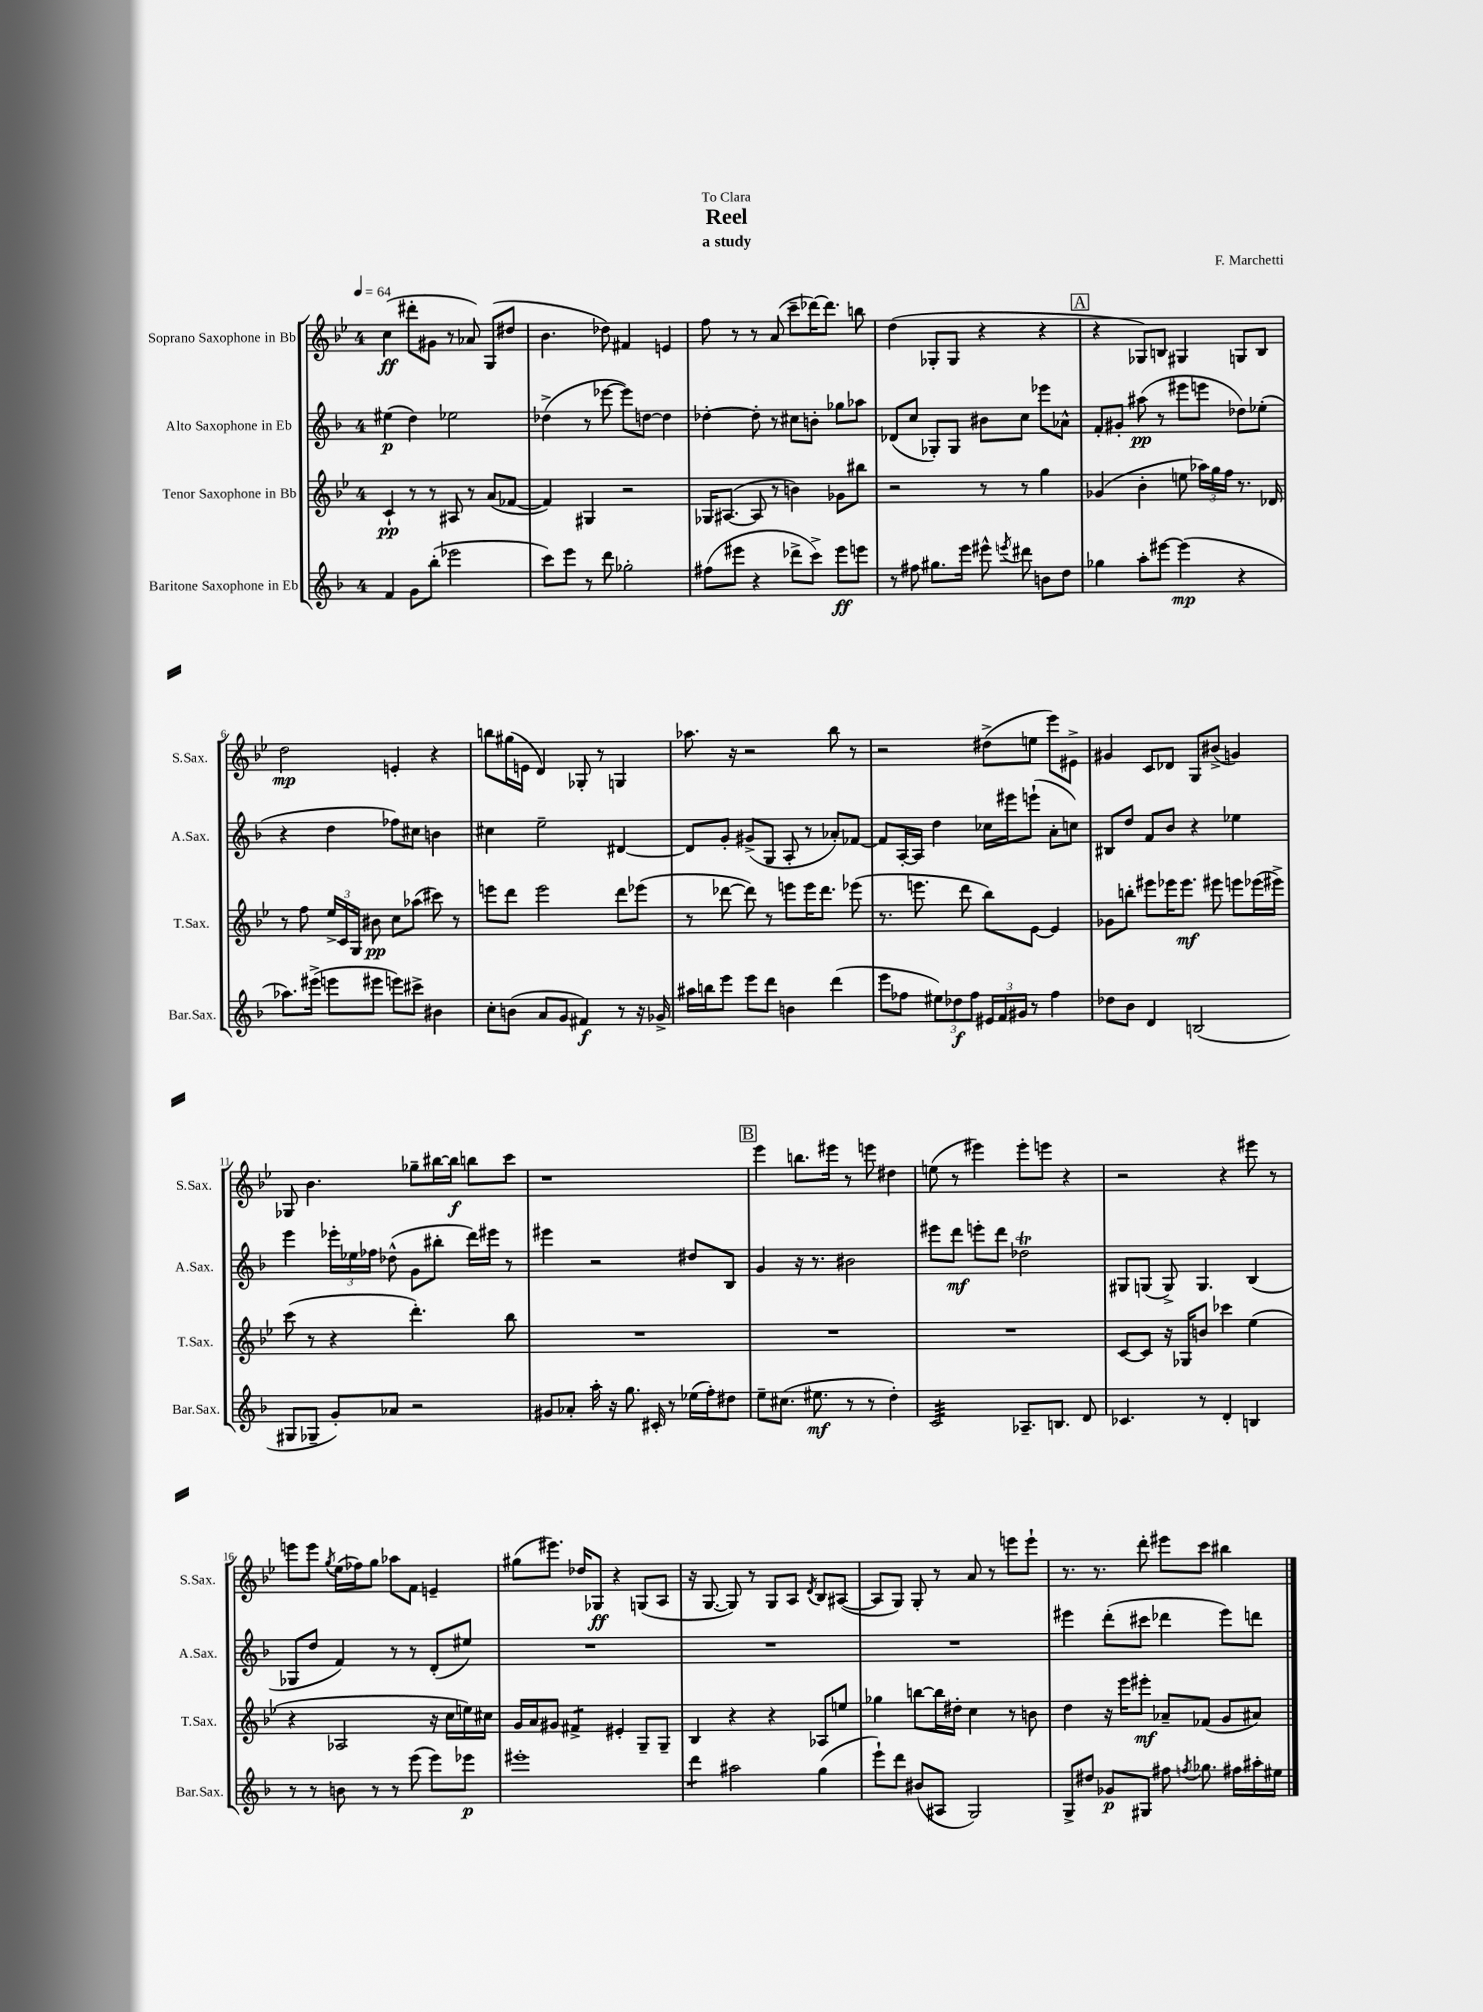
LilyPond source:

\header { title = "Reel" composer = "F. Marchetti" subtitle = "a study" dedication = "To Clara" }
<<
\new StaffGroup <<
\new Staff = "s0" \with { instrumentName = "Soprano Saxophone in Bb" shortInstrumentName = "S.Sax." } {
    \clef treble \key bes \major \once \override Staff.TimeSignature.style = #'single-digit \time 4/4 \tempo 4 = 64
    \autoBeamOff c''4\ff( dis'''8[-. gis'8] r8 aes'8) g8[( dis''8] |
    bes'4. des''8) fis'4 e'4 |
    f''8 r8 r8 a'8( c'''8[-- des'''16~) des'''8.] b''8 |
    d''4( ges8[-. ges8] r4 r4 |
    \mark \markup { \box "A" } r4 ges8[) b8] gis4 g8[ b8] |
    d''2\mp e'4-. r4 |
    b''8[ gis''16( e'16] d'4) ges8-. r8 g4 |
    aes''8. r16 r2 bes''8 r8 |
    r2 dis''8[->( e''8] ees'''8[) eis'8]-> |
    gis'4 c'8[ des'8] g8[ bis'8]->( g'4) |
    ges8 bes'4. ges''8[-- bis''16~ bis''16]\f b''8[ c'''8] |
    r1 |
    \mark \markup { \box "B" } ees'''4 b''8.[ eis'''16] r8 e'''8 dis''4 |
    e''8( r8 eis'''4) eis'''8[-. e'''8] r4 |
    r2 r4 eis'''8 r8 |
    e'''8[ e'''8] \acciaccatura { g''8 } ees''16[( fes''16) g''8] aes''8[ f'8] e'4-- |
    gis''8[( eis'''8.]) des''16[ ges8]\ff r4 g8[( a8] |
    r16 g8.~ g8) r8 g8[ a8] \acciaccatura { d'8 } bes8[ ais8]~( |
    ais8[ g8]) g8-. r8 a'8 r8 e'''8[ e'''8]-! |
    r8. r8. d'''8-. eis'''8[ c'''8] bis''4 \bar "|." |
}
\new Staff = "s1" \with { instrumentName = "Alto Saxophone in Eb" shortInstrumentName = "A.Sax." } {
    \clef treble \key f \major \once \override Staff.TimeSignature.style = #'single-digit \time 4/4
    \autoBeamOff eis''4\p( d''4) ees''2 |
    des''4->( r8 ees'''8~ ees'''8[) d''8]~ d''4 |
    des''4~-. des''8-. r8 cis''8[ b'8]-. ges''8[ aes''8] |
    des'8[( c''8] ges8[-.) ges8] bis'8[ c''8] ees'''8[ aes'8]-^ |
    \mark \markup { \box "A" } f'8[-. gis'8]-. ais''8\pp( r8 eis'''8[ e'''8] des''8[) ees''8]-.( |
    r4 d''4 fes''8[) cis''8] b'4 |
    cis''4 e''2-- dis'4~ |
    dis'8[ g'8]-. gis'8[->( g8] a8-. r8 aes'8[-.) fes'8]~ |
    fes'8[ a16~-. a16] d''4 ces''16[ eis'''16 e'''8]-!( a'8[-. c''8]) |
    bis8[ d''8] f'8[ bes'8] r4 ees''4 |
    e'''4 \tuplet 3/2 { ees'''16[-. ees''16 fes''16] } des''8-^( g'8[ bis''8]-. d'''16[) eis'''16] r8 |
    eis'''4 r2 dis''8[ bes8] |
    \mark \markup { \box "B" } g'4 r16 r8. bis'2 |
    eis'''8[ d'''8]\mf e'''8[-. d'''8] des''2\trill |
    gis8[ g8]( g8->) g4. bes4( |
    ges8[ d''8] f'4) r8 r8 d'8[-.( eis''8]) |
    R1 |
    R1 |
    R1 |
    eis'''4 d'''8[-.( cis'''8] des'''4 eis'''8[) d'''8] \bar "|." |
}
\new Staff = "s2" \with { instrumentName = "Tenor Saxophone in Bb" shortInstrumentName = "T.Sax." } {
    \clef treble \key bes \major \once \override Staff.TimeSignature.style = #'single-digit \time 4/4
    \autoBeamOff c'4-!\pp r8 r8 ais8 r8 a'8[( fes'8]~ |
    fes'4) gis4 r2 |
    ges16[ ais8.]~( ais8 r8 b'4) ges'8[ bis''8] |
    r2 r8 r8 g''4 |
    \mark \markup { \box "A" } ges'4( bes'4-. e''8 \tuplet 3/2 { aes''16[) g''16 f''16] } r8. des'16 |
    r8 f''8 \tuplet 3/2 { ees''16[-> c'16 g16] } bis'8\pp c''8[ aes''8]( cis'''8) r8 |
    e'''8[ d'''8] e'''2 d'''8[ ees'''8]( |
    r8 des'''8~ des'''8) r8 e'''8[ e'''16 des'''8.] ees'''8( |
    r8. e'''8. d'''8 bes''8[) ees'8]~ ees'4 |
    ges'8[ b''8]-. eis'''8[ ees'''16 ees'''8.]\mf eis'''8 e'''8[ ees'''16( eis'''16]->) |
    c'''8( r8 r4 d'''4.-.) bes''8 |
    R1 |
    \mark \markup { \box "B" } R1 |
    R1 |
    c'8[~ c'8] r16 ges16[ b'8] ces'''4 ees''4( |
    r4 aes2 r16 c''16[ e''16) cis''16] |
    g'16[ a'16 gis'8] fis'4:8-> eis'4-. g8[-- g8]-- |
    bes4 r4 r4 aes8[ e''8] |
    ges''4 b''8[~ b''16 dis''16]-. c''4 r8 b'8 |
    d''4 r16 ees'''16[ eis'''8]-.\mf aes'8[-- fes'8]( g'8[ ais'8]) \bar "|." |
}
\new Staff = "s3" \with { instrumentName = "Baritone Saxophone in Eb" shortInstrumentName = "Bar.Sax." } {
    \clef treble \key f \major \once \override Staff.TimeSignature.style = #'single-digit \time 4/4
    \autoBeamOff f'4 g'8[ bes''8]-.( ees'''2 |
    c'''8[) e'''8] r8 d'''8 ges''2-. |
    fis''8[( eis'''8] r4 des'''8[-> c'''8]->) eis'''8[\ff e'''8] |
    r8 fis''8 gis''8.[ e'''16] eis'''8-^ \acciaccatura { e'''8 } dis'''8 b'8[ d''8] |
    \mark \markup { \box "A" } ges''4 a''8[-. eis'''8]~ eis'''4\mp( r4 |
    aes''8.[) eis'''16]->( e'''8[ eis'''8] e'''8[) cis'''8]-> bis'4 |
    c''8[-. b'8]( a'8[ g'8] fis'4\f) r8 r16 ges'16-> |
    ais''16[ b''16 e'''8] e'''8[ d'''8] b'4 d'''4( |
    e'''8[ fes''8] \tuplet 3/2 { eis''8[) des''8\f fes''8] } \tuplet 3/2 { eis'16[ f'16 gis'16] } r8 fes''4 |
    des''8[ bes'8] d'4 b2( |
    gis8[ ges8]-- g'8[-.) aes'8] r2 |
    gis'8[ aes'8]-. a''16-. r16 g''8. cis'16-. r8 ees''16[( f''16-.) dis''8] |
    \mark \markup { \box "B" } e''8[-- cis''8.]( eis''8.\mf r8 r8 d''4-.) |
    c'2:32 aes8.[-- b8.] d'8 |
    ces'4. r8 d'4-. b4 |
    r8 r8 b'8 r8 r8 e'''8( e'''8[) ees'''8]\p |
    eis'''1-. |
    d'''4:8 ais''2 g''4( |
    e'''8[-!) d'''8] bis'8[( ais8] g2) |
    g8[-> dis''8] ges'8[\p gis8] fis''8 \acciaccatura { f''8 } ges''8. fis''16[ ais''16-. eis''16] \bar "|." |
}
>>
>>
